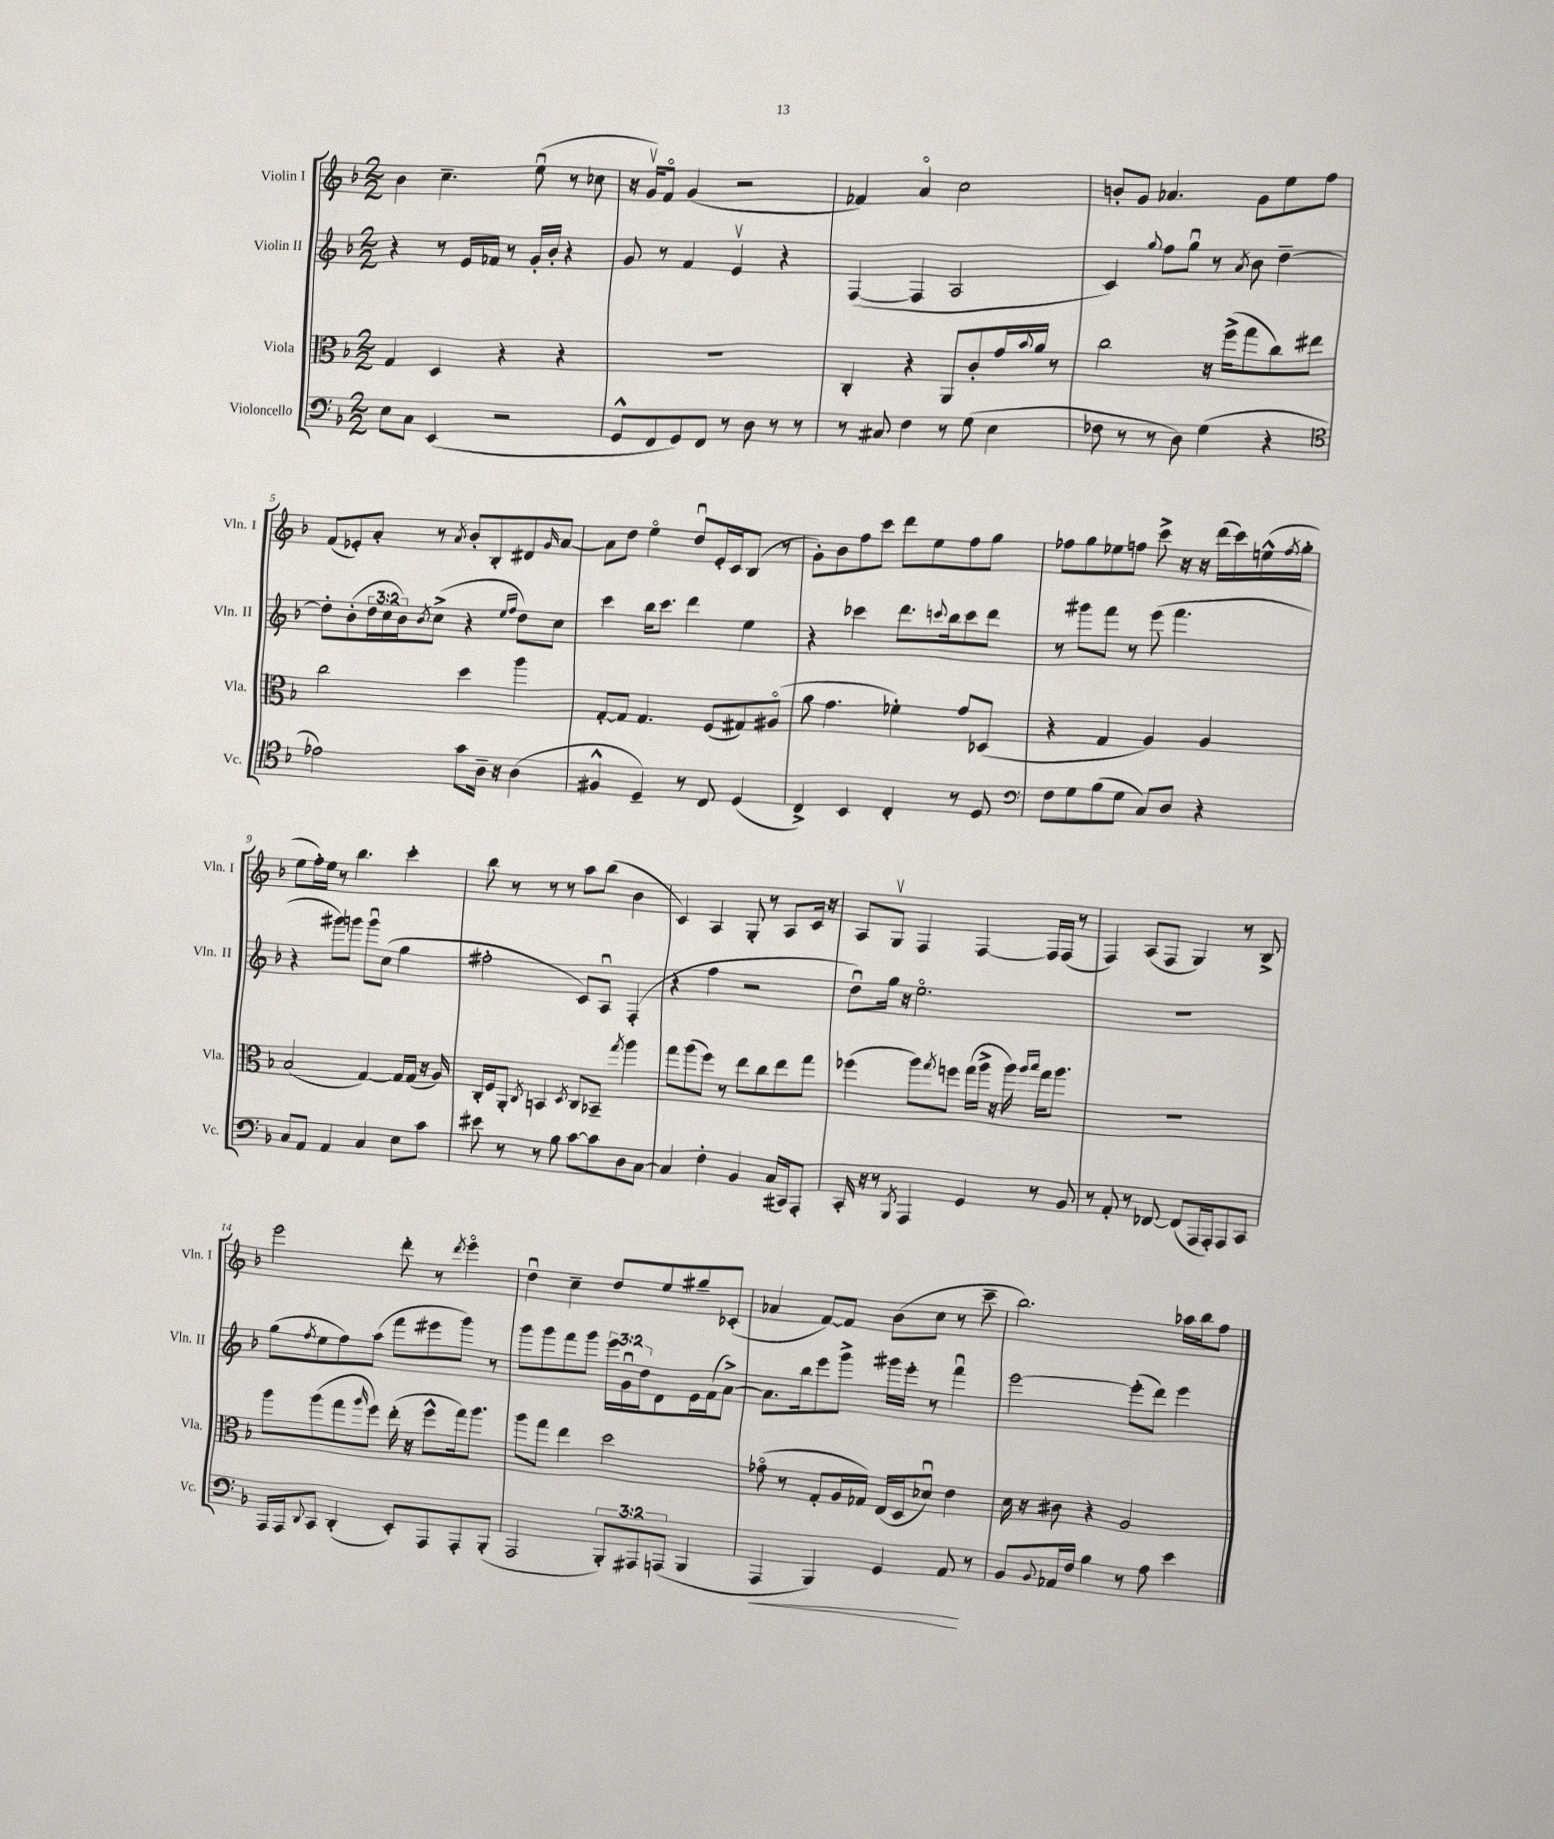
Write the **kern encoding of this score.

**kern	**kern	**kern	**kern
*staff4	*staff3	*staff2	*staff1
*clefF4	*clefC3	*clefG2	*clefG2
*k[b-]	*k[b-]	*k[b-]	*k[b-]
*M2/2	*M2/2	*M2/2	*M2/2
8E	4G	4r	4b-
8C	.	.	.
(4EE	4D	8r	4.cc~
.	.	16e	.
.	.	16f-	.
2r	4r	8r	.
.	.	16g'	(8eeu
.	.	16b-'	.
.	4r	4r	8r
.	.	.	8cc-
=	=	=	=
8GG^^	1r	8g	16r
.	.	.	16gv)
8FF	.	8r	8fo
8GG)	.	4f	(4g
8FF	.	.	.
8r	.	4ev	2r
8D	.	.	.
8r	.	4r	.
8r	.	.	.
=	=	=	=
8r	4C'	([4F	4f-)
8C#	.	.	.
4F	4r	4F]	4ao
8r	8AA	2A	2cc
(8G	8c'	.	.
4E	16g	.	.
.	8qqb-	.	.
.	16a	.	.
.	8r	.	.
=	=	=	=
8F-	2cc	4c)	8b'
8r	.	.	8g
.	.	8qqgg	.
8r	.	8ff	4.a-
8D)	.	8ggu	.
(4G	16r	8r	.
.	(16ff^	.	.
.	.	8qa	.
.	8gg	8b-	8g
4r	8cc)	[4dd~	8ee
.	8ee#	.	8ff
=	=	=	=
*clefC4	*	*	*
2e-)	2cc	8dd']	(8f
.	.	(8b-'	8e-')
.	.	24dd	8a'
.	.	24cc	.
.	.	24b-)	.
.	.	8qb-	.
.	.	(8cc^	8r
.	.	.	8qa
8g	4dd	4r	8b-'
16A~	.	.	8B-'
16r	.	.	.
.	.	16qqee	.
.	.	16qqff	.
(4A	4aa	8dd)	8d#
.	.	.	16qqg
.	.	8cc	[8a
=	=	=	=
4F#^^	[8G'	4ccc	8a]
.	8G]	.	8dd
4D~)	4.G	16bb-	4eeo
.	.	8.ccc	.
8r	.	4ddd	8ddu
8C	(8F	.	16e'
.	.	.	16c
(4D	8G#)	4ee	(8B-
.	(8A#o	.	8r
=	=	=	=
4C^)	8a	4r	8g')
.	4.g	.	8b-
4BB-	.	4ccc-	8ff
.	.	.	8ccc
4C'	4f-')	8.ddd	8ddd
.	.	.	8ee
.	.	8qqccc	.
.	.	16bb-	.
8r	8g	8ccc	8ff
8D	(8D-	8ddd	8gg
=	=	=	=
*clefF4	*	*	*
8F	4r	8r	8ff-
8G	.	8ggg#	8gg
(8B-	4G	8fff	8ee-
8G	.	8r	8ff
8C)	4A)	(8eee	8ccc^
8D	.	4.fff	16r
.	.	.	16r
4r	4A	.	(16ddd
.	.	.	16ccc)
.	.	.	(16ee^^
.	.	.	8qff
.	.	.	16gg'
=	=	=	=
8C	(2B-	4r	8ee
8AA	.	.	16ff')
.	.	.	16ee
4AA	.	8ggg#)	8r
.	.	8ggg	4.bb-
4C	[4G)	8gggu	.
.	.	(8cc	.
8E	16G]	4gg	4ccc'
.	(16G	.	.
8c	16r	.	.
.	16A)	.	.
=	=	=	=
8e#	16C'	2ff#'	8bb-
.	16F	.	.
8r	8AA'	.	8r
.	8qC	.	.
8r	4BB	.	8r
8B-	.	.	8r
.	8qD	.	.
[8c	8C	8c)	8aa
8c]	8BB-~	8Au	(8bb-
.	8qgg	.	.
8D	4aa	(4F'	4b-
[8C	.	.	.
=	=	=	=
4C]	8gg	4r	4c)
.	(8aa	.	.
4F'	8ff)	4ff	4A
.	8r	.	.
4BB-	8ee	2r	8G'
.	8cc	.	8r
(16C	8ee	.	8A
16CC#)	.	.	.
8AAA'	8gg	.	16c
.	.	.	16r
=	=	=	=
16CC'	(4ff-	8ddu)	8A
16r	.	.	.
8r	.	16gg	8Gv
.	.	16r	.
8qBBB-	.	.	.
4AAA	8aa)	2.eeo	4F
.	8qgg	.	.
.	8ff	.	.
4GG	(16gg	.	[4F
.	16aa^	.	.
.	16r	.	.
.	16aa)	.	.
.	16qqaa	.	.
.	16qqbb-	.	.
8r	16gg	.	16F]
.	8.aa	.	(16F
8BB-	.	.	8r
=	=	=	=
8r	1r	1r	4F)
8AA'	.	.	.
8r	.	.	(8A
[8FF-	.	.	8F
(8FF-]	.	.	4G)
16AAA	.	.	.
16AAA')	.	.	.
8AAA	.	.	8r
8CC	.	.	8B-^
=	=	=	=
16AAA	8aa	(8gg	2eee
16AAA	.	.	.
8qqDD	.	8qff	.
8CC	(8aa	8ee	.
(4DD'	8gg	8ff)	.
.	16qqaa	.	.
.	8ff)	(8aa	.
8EE')	(16ee'	8fff	8ddd'
.	16r	.	.
8AAA	8ff^^	8eee#	8r
.	.	.	8qddd
8AAA'	16gg)	8ggg)	4eeeo
.	8.aa	.	.
(8BBB-'	.	8r	.
=	=	=	=
2AAA	8aa	8ggg	4ddu
.	8gg	8ggg	.
.	4ee	8fff	4cc~
.	.	8ggg	.
12BBB-')	2dd	24eee	8dd
.	.	24gu	.
12AAA#	.	24dd	.
.	.	8d	8ee
(12AAA	.	.	.
4BBB-	.	16e	8gg#~
.	.	(16f	.
.	.	[8a^)	(8c-'
=	=	=	=
4AAA	(8g-o	8.a]	4a-
.	8r	.	.
.	.	16bb-	.
4BBB-)	8G'	8eee	[8f)
.	16A	8ggg^	8f]
.	16G-)	.	.
4GG	(16E	16ggg#	(8b-
.	16D	16eee'	.
.	8d-u)	8r	8cc
8AA	4e	4fffu	8r
8r	.	.	8ccc~
=	=	=	=
8BB-	16d	[2eee	2.bb-)
.	16r	.	.
8qqBB-	.	.	.
16AA-	8c#	.	.
16F	.	.	.
4B-	4r	.	.
8r	2A	(8eee']	.
8A	.	8ddd)	.
4e	.	4eee	16aa-
.	.	.	16bb-
.	.	.	8ff
==	==	==	==
*-	*-	*-	*-
